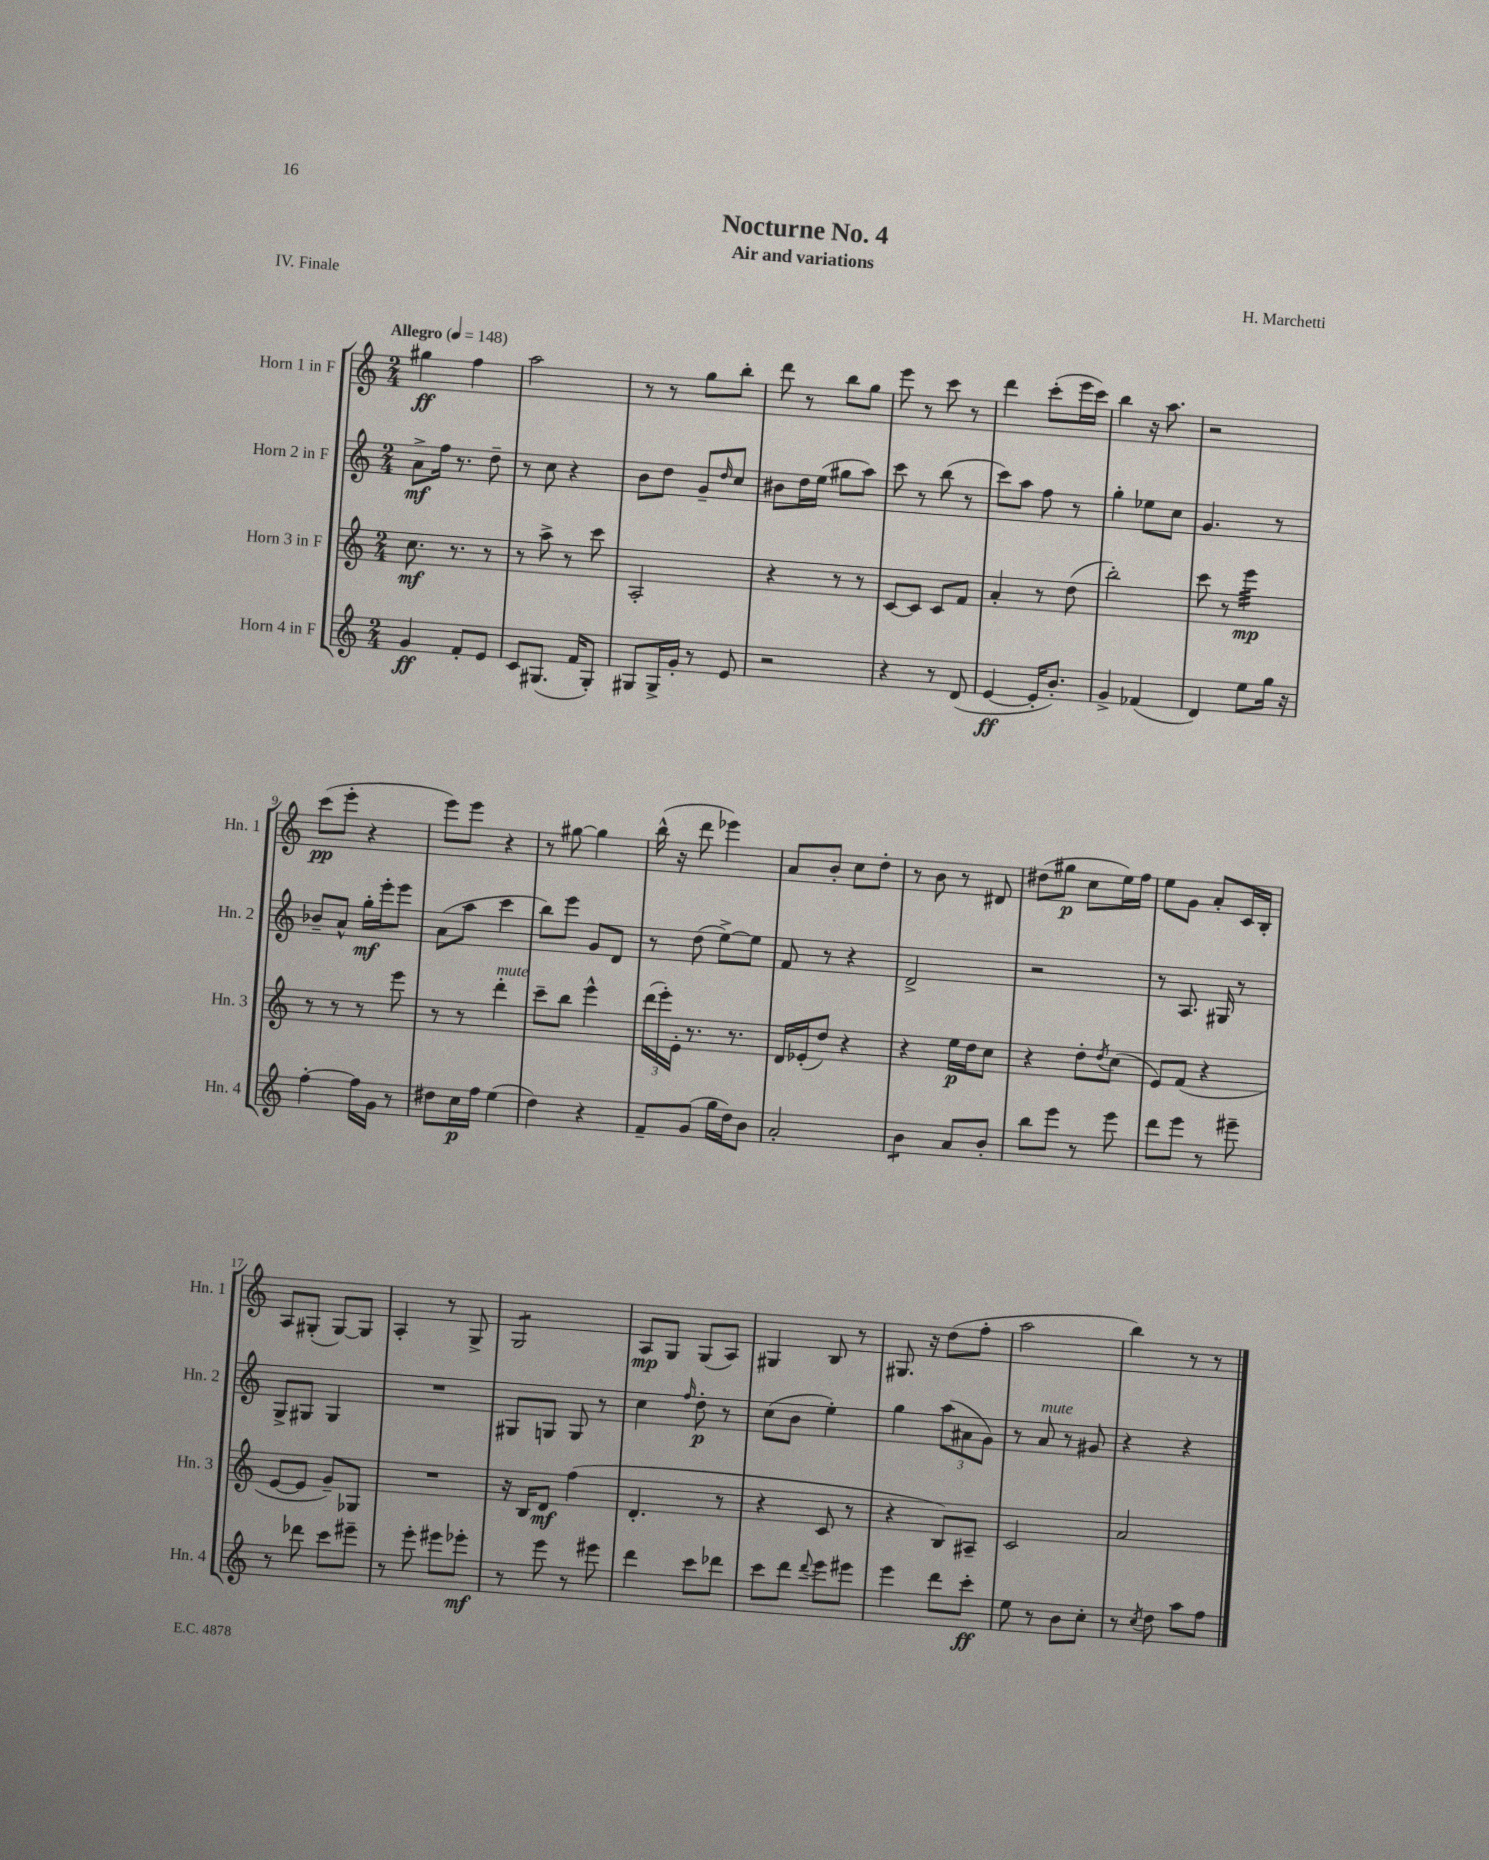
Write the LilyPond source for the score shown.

\header { title = "Nocturne No. 4" composer = "H. Marchetti" subtitle = "Air and variations" piece = "IV. Finale" }
<<
\new StaffGroup <<
\new Staff = "s0" \with { instrumentName = "Horn 1 in F" shortInstrumentName = "Hn. 1" } {
    \clef treble \key c \major \numericTimeSignature \time 2/4 \tempo "Allegro" 4 = 148
    gis''4\ff f''4 |
    a''2 |
    r8 r8 g''8 b''8-. |
    d'''8 r8 b''8 g''8 |
    e'''8 r8 c'''8 r8 |
    d'''4 c'''8-.( e'''16 c'''16) |
    b''4 r16 a''8. |
    r2 |
    c'''8\pp( e'''8-. r4 |
    e'''8) e'''8 r4 |
    r8 gis''8~ gis''4 |
    b''16-^( r16 d'''8 ees'''4) |
    a'8 b'8-. c''8 d''8-. |
    r8 b'8 r8 dis'8 |
    dis''8( gis''8\p c''8 e''16) f''16 |
    e''8 g'8 a'8-. c'16 b16-. |
    a8 gis8-.( gis8~) gis8 |
    a4-. r8 g8-> |
    g2:8 |
    a8\mp g8 g8( a8) |
    gis4 b8 r8 |
    gis8. r16 d''8( f''8-. |
    a''2 |
    b''4) r8 r8 \bar "|." |
}
\new Staff = "s1" \with { instrumentName = "Horn 2 in F" shortInstrumentName = "Hn. 2" } {
    \clef treble \key c \major \numericTimeSignature \time 2/4
    a'8->\mf f''16 r8. d''8-- |
    r8 c''8 r4 |
    b'8 d''8 g'8-- \grace { d''16 } c''8 |
    bis'8 d''16 e''16( gis''8 a''8) |
    c'''8 r8 b''8( r8 |
    c'''8) a''8 f''8 r8 |
    g''4-. ees''8 c''8 |
    g'4. r8 |
    bes'8-- a'8-^ g''16-.\mf e'''16-. e'''8 |
    a'8( a''8 c'''4 |
    b''8) e'''8 g'8 d'8 |
    r8 d''8( e''8~->) e''8 |
    f'8 r8 r4 |
    d'2-> |
    r2 |
    r8 a8. gis16 r8 |
    g8-> gis8 gis4 |
    R2 |
    gis8 g8 g8 r8 |
    c''4 \grace { f''16 } d''8-.\p r8 |
    c''8( b'8 e''4-.) |
    g''4 \tuplet 3/2 { a''8( ais'8 g'8) } |
    r8 a'8^\markup { \italic "mute" } r8 gis'8 |
    r4 r4 \bar "|." |
}
\new Staff = "s2" \with { instrumentName = "Horn 3 in F" shortInstrumentName = "Hn. 3" } {
    \clef treble \key c \major \numericTimeSignature \time 2/4
    c''8.\mf r8. r8 |
    r8 a''8-> r8 c'''8 |
    a2-. |
    r4 r8 r8 |
    c'8~ c'8 c'8 f'8 |
    a'4-. r8 d''8( |
    b''2-.) |
    c'''8 r8 e'''4:32\mp |
    r8 r8 r8 e'''8 |
    r8 r8 d'''4-.^\markup { \italic "mute" } |
    c'''8-- b''8 e'''4-^ |
    \tuplet 3/2 { d'''16( e'''16-.) e'16-. } r8. r8. |
    d'16 ees'16-.( d''8) r4 |
    r4 e''16\p d''16 c''8 |
    r4 d''8-. \acciaccatura { d''8 } c''8( |
    e'8) f'8( r4 |
    e'8~ e'8 g'8--) ges8 |
    R2 |
    r16 b16 d'8\mf f''4( |
    d'4.-. r8 |
    r4 c'8 r8 |
    r4 b8) ais8-- |
    c'2 |
    a'2 \bar "|." |
}
\new Staff = "s3" \with { instrumentName = "Horn 4 in F" shortInstrumentName = "Hn. 4" } {
    \clef treble \key c \major \numericTimeSignature \time 2/4
    g'4\ff f'8-. e'8 |
    c'8 gis8.( f'16 gis8-.) |
    gis8 gis16-> g'16-. r8 e'8 |
    r2 |
    r4 r8 d'8( |
    e'4~\ff e'16-. b'8.-.) |
    g'4-> fes'4( |
    d'4) e''8 g''16 r16 |
    f''4~-. f''16 g'16 r8 |
    dis''8 c''16\p f''16 e''4( |
    d''4) r4 |
    f'8-- g'8( g''16 d''16) b'8 |
    a'2-. |
    b'4:8 a'8 b'8-. |
    b''8 e'''8 r8 e'''8 |
    d'''8 e'''8 r8 eis'''8-- |
    r8 des'''8 c'''8 eis'''8-- |
    r8 e'''8-. eis'''8 ees'''8-.\mf |
    r8 e'''8 r8 eis'''8 |
    d'''4 c'''8 des'''8 |
    c'''8 d'''8 \appoggiatura { d'''8 } e'''8 eis'''8 |
    e'''4 d'''8 c'''8-.\ff |
    e''8 r8 b'8 c''8-. |
    r8 \acciaccatura { c''8 } d''8 a''8 f''8 \bar "|." |
}
>>
>>
